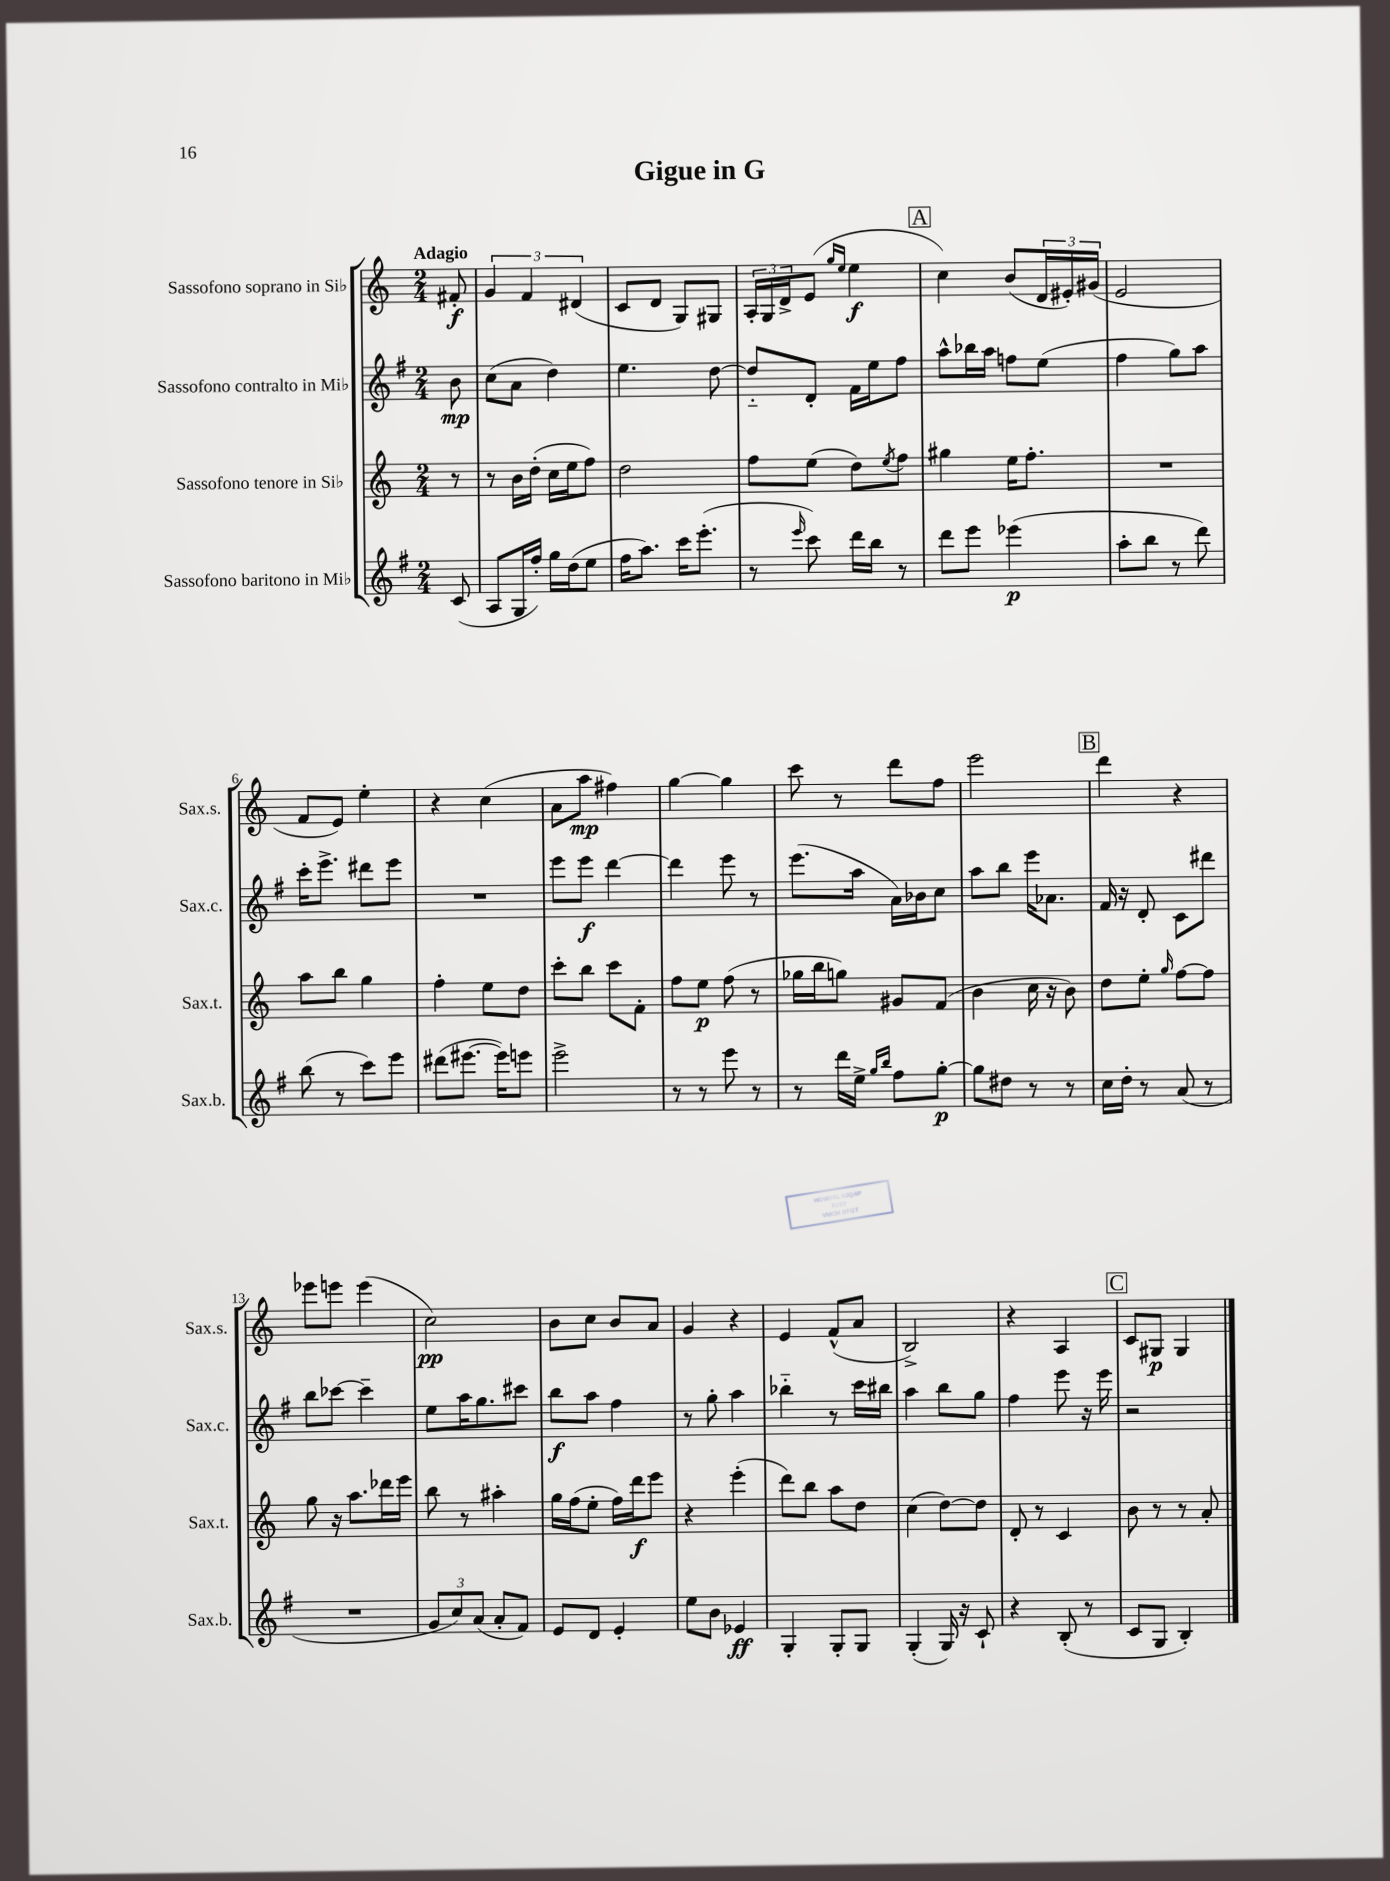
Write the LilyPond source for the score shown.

\header { title = "Gigue in G" }
<<
\new StaffGroup <<
\new Staff = "s0" \with { instrumentName = "Sassofono soprano in Sib" shortInstrumentName = "Sax.s." } {
    \clef treble \key c \major \numericTimeSignature \time 2/4 \partial 8 \tempo "Adagio"
    fis'8-.\f |
    \tuplet 3/2 { g'4 f'4 dis'4( } |
    c'8 d'8 g8) gis8 |
    \tuplet 3/2 { a16-. g16 d'16-> } e'8( \grace { g''16 e''16 } e''4\f |
    \mark \markup { \box "A" } c''4) b'8( \tuplet 3/2 { d'16 eis'16-.) gis'16( } |
    e'2 |
    f'8 e'8) e''4-. |
    r4 c''4( |
    a'8 a''8\mp fis''4) |
    g''4~ g''4 |
    c'''8 r8 d'''8 f''8 |
    e'''2 |
    \mark \markup { \box "B" } d'''4 r4 |
    ees'''8 e'''8 e'''4( |
    c''2\pp) |
    b'8 c''8 b'8 a'8 |
    g'4 r4 |
    e'4 f'8-^( a'8 |
    b2->) |
    r4 a4 |
    \mark \markup { \box "C" } c'8 gis8\p gis4 \bar "|." |
}
\new Staff = "s1" \with { instrumentName = "Sassofono contralto in Mib" shortInstrumentName = "Sax.c." } {
    \clef treble \key g \major \numericTimeSignature \time 2/4 \partial 8
    b'8\mp |
    c''8( a'8 d''4) |
    e''4. d''8~ |
    d''8-_ d'8-. fis'16 e''16 fis''8 |
    \mark \markup { \box "A" } a''8-^ bes''16 a''16 f''8 e''8( |
    fis''4 g''8) a''8 |
    c'''16-. e'''8.-> dis'''8 e'''8 |
    R2 |
    e'''8 e'''8\f d'''4~ |
    d'''4 e'''8 r8 |
    e'''8.( a''16 a'16) bes'16 c''8 |
    a''8 b''8 e'''16 aes'8. |
    \mark \markup { \box "B" } fis'16 r16 d'8-. c'8 dis'''8 |
    b''8 ces'''8~ ces'''4-- |
    e''8 a''16 g''8. cis'''8 |
    b''8\f a''8 fis''4 |
    r8 g''8-. a''4 |
    bes''4-_ r8 c'''16 bis''16 |
    a''4 b''8 g''8 |
    fis''4 e'''8 r16 e'''16 |
    \mark \markup { \box "C" } r2 \bar "|." |
}
\new Staff = "s2" \with { instrumentName = "Sassofono tenore in Sib" shortInstrumentName = "Sax.t." } {
    \clef treble \key c \major \numericTimeSignature \time 2/4 \partial 8
    r8 |
    r8 b'16 d''16-.( c''16 e''16 f''8) |
    d''2 |
    f''8 e''8( d''8) \acciaccatura { e''8 } f''8 |
    \mark \markup { \box "A" } gis''4 e''16 f''8.-. |
    R2 |
    a''8 b''8 g''4 |
    f''4-. e''8 d''8 |
    c'''8-. b''8 c'''8 f'8-. |
    f''8 e''8\p f''8( r8 |
    ges''16 b''16 g''8) gis'8 f'8( |
    b'4 c''16 r16 b'8) |
    \mark \markup { \box "B" } d''8 e''8-. \grace { g''16 } f''8~ f''8 |
    g''8 r16 a''8. des'''16 e'''16 |
    b''8 r8 ais''4-. |
    g''16 f''16( e''8-. f''16) d'''16\f e'''8 |
    r4 e'''4-.( |
    d'''8) b''8 a''8 d''8 |
    c''4( d''8~) d''8 |
    d'8-. r8 c'4 |
    \mark \markup { \box "C" } b'8 r8 r8 a'8-. \bar "|." |
}
\new Staff = "s3" \with { instrumentName = "Sassofono baritono in Mib" shortInstrumentName = "Sax.b." } {
    \clef treble \key g \major \numericTimeSignature \time 2/4 \partial 8
    c'8( |
    a8 g16 fis''16-.) g''16 d''16( e''8 |
    fis''16 a''8.) c'''16 e'''8.-.( |
    r8 \grace { e'''16 } c'''8) d'''16 b''16 r8 |
    \mark \markup { \box "A" } d'''8 e'''8 ees'''4\p( |
    a''8-. b''8 r8 d'''8) |
    b''8( r8 c'''8) e'''8 |
    dis'''8( eis'''8.~ eis'''16) e'''8 |
    e'''2-> |
    r8 r8 e'''8 r8 |
    r8 d'''16 e''16-> \grace { g''16 b''16 } fis''8 g''8~-.\p |
    g''8 dis''8 r8 r8 |
    \mark \markup { \box "B" } c''16 d''16-. r8 a'8( r8 |
    R2 |
    \tuplet 3/2 { g'8 c''8) a'8( } a'8-. fis'8) |
    e'8 d'8 e'4-. |
    e''8 b'8 ees'4\ff |
    g4-. g8-. g8 |
    g4-.( g16) r16 c'8-! |
    r4 b8-.( r8 |
    \mark \markup { \box "C" } c'8 g8 b4-.) \bar "|." |
}
>>
>>
